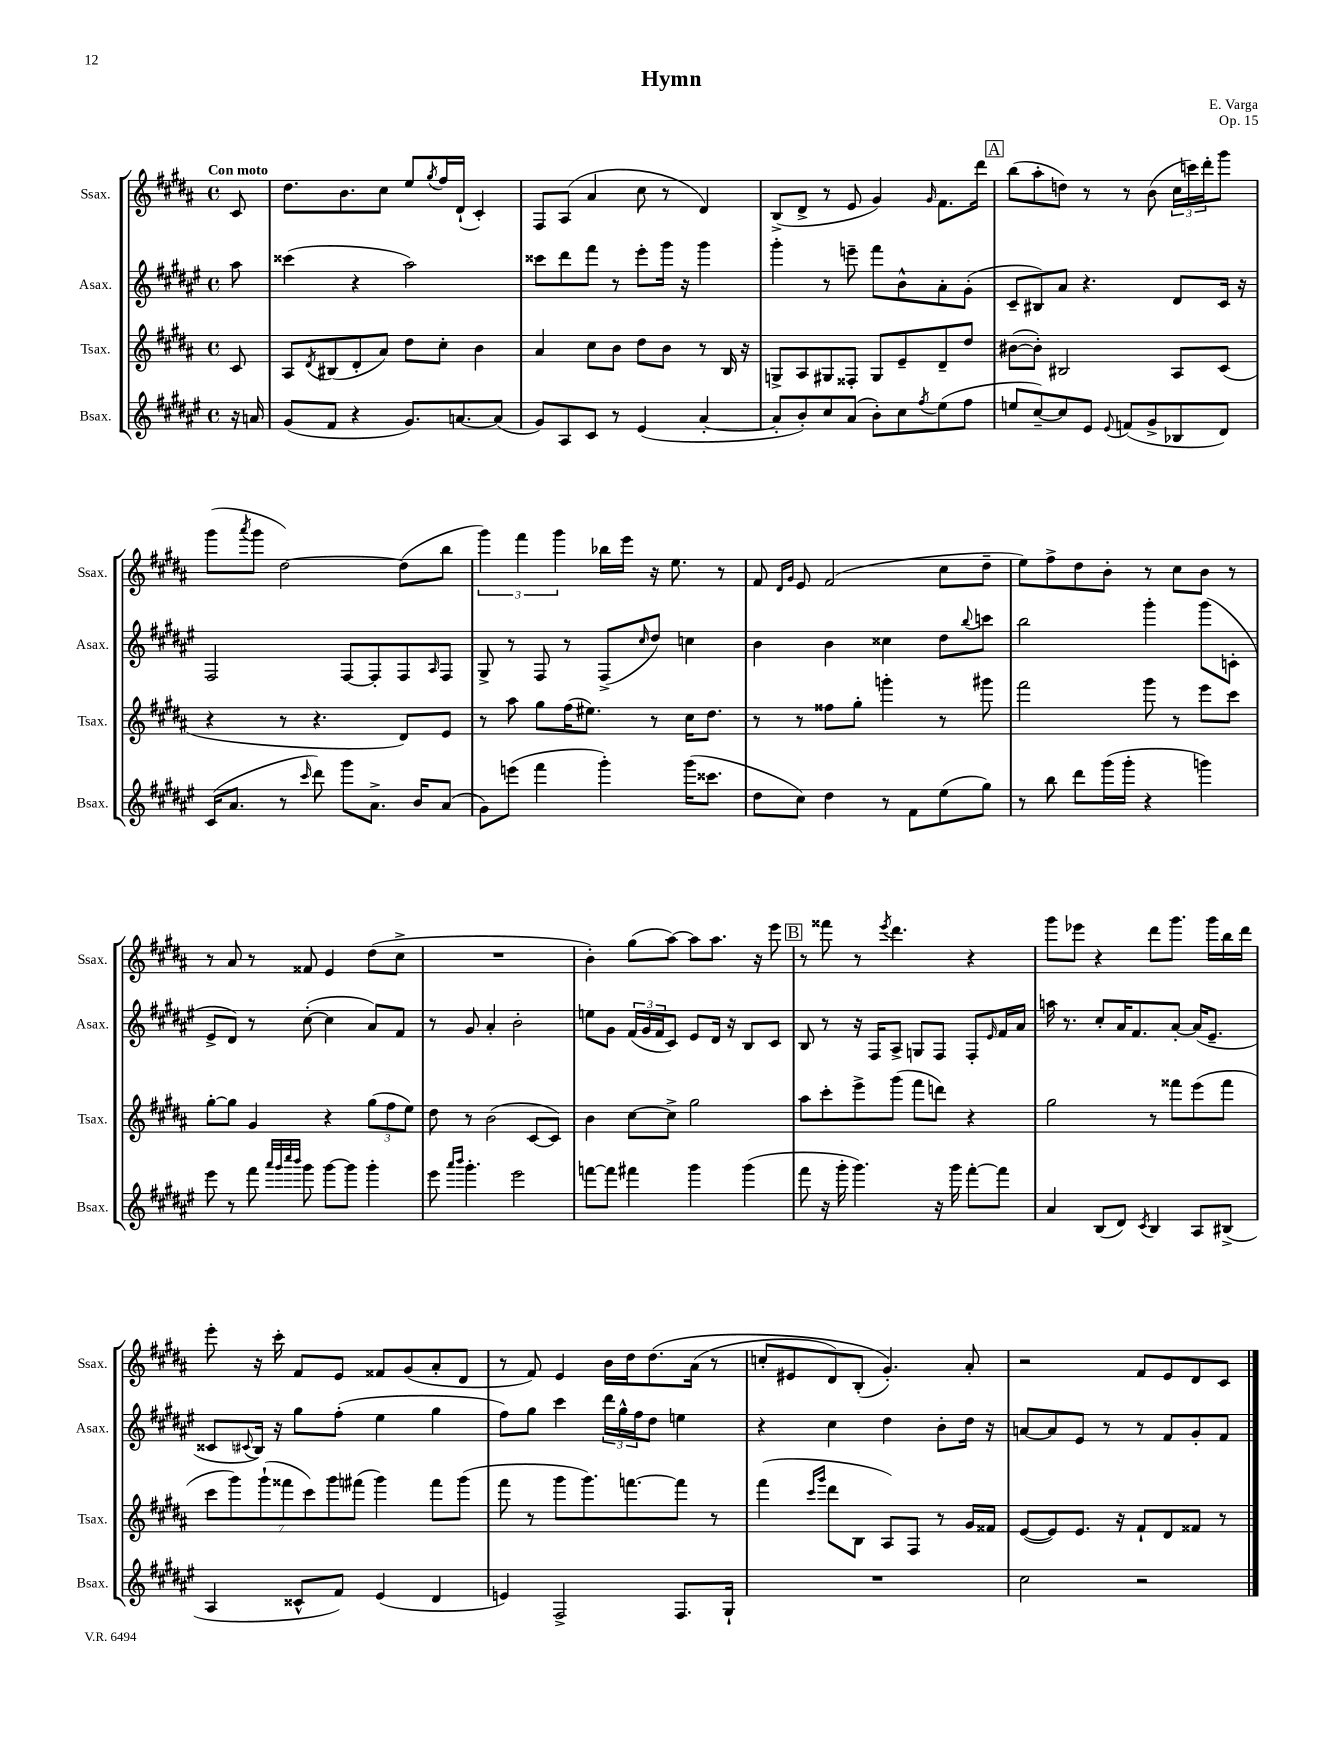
\header { title = "Hymn" composer = "E. Varga" opus = "Op. 15" }
<<
\new StaffGroup <<
\new Staff = "s0" \with { instrumentName = "Ssax." shortInstrumentName = "Ssax." } {
    \clef treble \key b \major \defaultTimeSignature \time 4/4 \partial 8 \tempo "Con moto"
    cis'8 |
    dis''8. b'8. cis''8 e''8 \acciaccatura { gis''8 } fis''16 dis'16-!( cis'4-.) |
    fis8 ais8( ais'4 cis''8 r8 dis'4) |
    b8->( dis'8-> r8 e'8 gis'4) \grace { gis'16 } fis'8. dis'''16 |
    \mark \markup { \box "A" } b''8( ais''8-. d''8) r8 r8 b'8( \tuplet 3/2 { cis''16 c'''16) dis'''16-. } gis'''8 |
    gis'''8( \acciaccatura { ais'''8 } gis'''8 dis''2~) dis''8( b''8 |
    \tuplet 3/2 { gis'''4) fis'''4 gis'''4 } bes''16 e'''16 r16 e''8. r8 |
    fis'8 \grace { dis'16 gis'16 } e'8 fis'2( cis''8 dis''8-- |
    e''8) fis''8-> dis''8 b'8-. r8 cis''8 b'8 r8 |
    r8 ais'8 r8 fisis'8 e'4 dis''8( cis''8-> |
    R1 |
    b'4-.) gis''8( ais''8~) ais''8 ais''8. r16 e'''8 |
    \mark \markup { \box "B" } r8 fisis'''8 r8 \acciaccatura { e'''8 } dis'''4. r4 |
    gis'''8 ees'''8 r4 dis'''8 gis'''8. gis'''16 b''16 dis'''16 |
    e'''8-. r16 cis'''16-. fis'8 e'8 fisis'8 gis'8( ais'8-. dis'8 |
    r8 fis'8) e'4 b'16 dis''16 dis''8.\( ais'16( r8 |
    c''8-. eis'8 dis'8) b8-.( gis'4.-.)\) ais'8-. |
    r2 fis'8 e'8 dis'8 cis'8 \bar "|." |
}
\new Staff = "s1" \with { instrumentName = "Asax." shortInstrumentName = "Asax." } {
    \clef treble \key fis \major \defaultTimeSignature \time 4/4 \partial 8
    ais''8 |
    cisis'''4( r4 ais''2) |
    cisis'''8 dis'''8 fis'''8 r8 eis'''8-. gis'''16 r16 gis'''4 |
    gis'''4-. r8 e'''8-- fis'''8 b'8-^ ais'8-. gis'8-.( |
    \mark \markup { \box "A" } cis'8-- bis8) ais'8 r4. dis'8 cis'16 r16 |
    fis2 fis8~ fis8-. fis8 \grace { ais16 } fis8 |
    gis8-> r8 fis8 r8 fis8->( \grace { cis''16 } dis''8) c''4 |
    b'4 b'4 cisis''4 dis''8 \appoggiatura { b''8 } c'''8 |
    b''2 gis'''4-. gis'''8( c'8-. |
    eis'8-> dis'8) r8 cis''8~-.( cis''4 ais'8) fis'8 |
    r8 gis'8 ais'4-. b'2-. |
    e''8 gis'8 \tuplet 3/2 { fis'16( gis'16 fis'16 } cis'8) eis'8 dis'16 r16 b8 cis'8 |
    \mark \markup { \box "B" } b8 r8 r16 fis16 ais8-> g8 fis8 fis8-. \grace { eis'16 } fis'16 ais'16 |
    a''16 r8. cis''8-. ais'16 fis'8. ais'8~-. ais'16( eis'8.-- |
    cisis'8 \appoggiatura { cis'8 } b16) r16 gis''8 fis''8-.( eis''4 gis''4 |
    fis''8) gis''8 cis'''4 \tuplet 3/2 { dis'''16 gis''16-^ fis''16 } dis''8 e''4 |
    r4 cis''4 dis''4 b'8-. dis''16 r16 |
    a'8~ a'8 eis'8 r8 r8 fis'8 gis'8-. fis'8 \bar "|." |
}
\new Staff = "s2" \with { instrumentName = "Tsax." shortInstrumentName = "Tsax." } {
    \clef treble \key b \major \defaultTimeSignature \time 4/4 \partial 8
    cis'8 |
    ais8 \acciaccatura { dis'8 } bis8( dis'8-. ais'8) dis''8 cis''8-. b'4 |
    ais'4 cis''8 b'8 dis''8 b'8 r8 b16 r16 |
    g8-> ais8 gis8 fisis8-. gis8 e'8-- dis'8-- dis''8 |
    \mark \markup { \box "A" } bis'8~( bis'8-.) bis2 ais8 cis'8( |
    r4 r8 r4. dis'8) e'8 |
    r8 ais''8 gis''8 fis''16( eis''8.) r8 cis''16 dis''8. |
    r8 r8 fisis''8 gis''8-. g'''4-. r8 gis'''8 |
    fis'''2 gis'''8 r8 e'''8 cis'''8 |
    gis''8~-. gis''8 gis'4 r4 \tuplet 3/2 { gis''8( fis''8 e''8) } |
    dis''8 r8 b'2( cis'8~ cis'8) |
    b'4 cis''8~ cis''8-> gis''2 |
    \mark \markup { \box "B" } ais''8 cis'''8-. e'''8-> gis'''8( fis'''8 d'''8) r4 |
    gis''2 r8 fisis'''8 e'''8( fisis'''8 |
    \tuplet 7/4 { cis'''8 gis'''8) gis'''8-!( fisis'''8 cis'''8) gis'''8 fis'''8( } gis'''4) fis'''8 gis'''8( |
    fis'''8 r8 gis'''8 gis'''8.) f'''8.~ f'''8 r8 |
    fis'''4( \grace { cis'''16 gis'''16 } dis'''8 b8 ais8) fis8 r8 gis'16 fisis'16 |
    e'8~( e'8) e'8. r16 fis'8-! dis'8 fisis'8 r8 \bar "|." |
}
\new Staff = "s3" \with { instrumentName = "Bsax." shortInstrumentName = "Bsax." } {
    \clef treble \key fis \major \defaultTimeSignature \time 4/4 \partial 8
    r16 a'16 |
    gis'8( fis'8 r4 gis'8.) a'8.~ a'8( |
    gis'8) ais8 cis'8 r8 eis'4( ais'4~-. |
    ais'8-. b'8-.) cis''8 ais'8( b'8-.) cis''8 \acciaccatura { fis''8 } eis''8( fis''8 |
    \mark \markup { \box "A" } e''8 cis''8~--) cis''8 eis'8 \appoggiatura { eis'8 } f'8( gis'8-> bes8 dis'8) |
    cis'16( ais'8. r8 \grace { cis'''16 } dis'''8) gis'''8 ais'8.-> b'16 ais'8( |
    gis'8) e'''8( fis'''4 gis'''4-.) gis'''16( cisis'''8. |
    dis''8 cis''8) dis''4 r8 fis'8 eis''8( gis''8) |
    r8 b''8 dis'''8 gis'''16( gis'''16-. r4 g'''4) |
    eis'''8 r8 fis'''8 \grace { ais'''32 gis'''32 cis''''32 b'''32 } gis'''8 gis'''8~ gis'''8 gis'''4-. |
    eis'''8 \grace { ais'''16 b'''16 } gis'''4.-. eis'''2 |
    f'''8~ f'''8 fis'''4 gis'''4 gis'''4( |
    \mark \markup { \box "B" } fis'''8 r16 gis'''16-. gis'''4.) r16 gis'''16 fis'''8~-. fis'''8 |
    ais'4 b8( dis'8) \acciaccatura { cis'8 } b4 ais8 bis8->( |
    ais4 cisis'8-^ fis'8) eis'4( dis'4 |
    e'4) fis2-> fis8. gis16-! |
    R1 |
    cis''2 r2 \bar "|." |
}
>>
>>
\layout { \context { \Score \remove "Bar_number_engraver" } }
